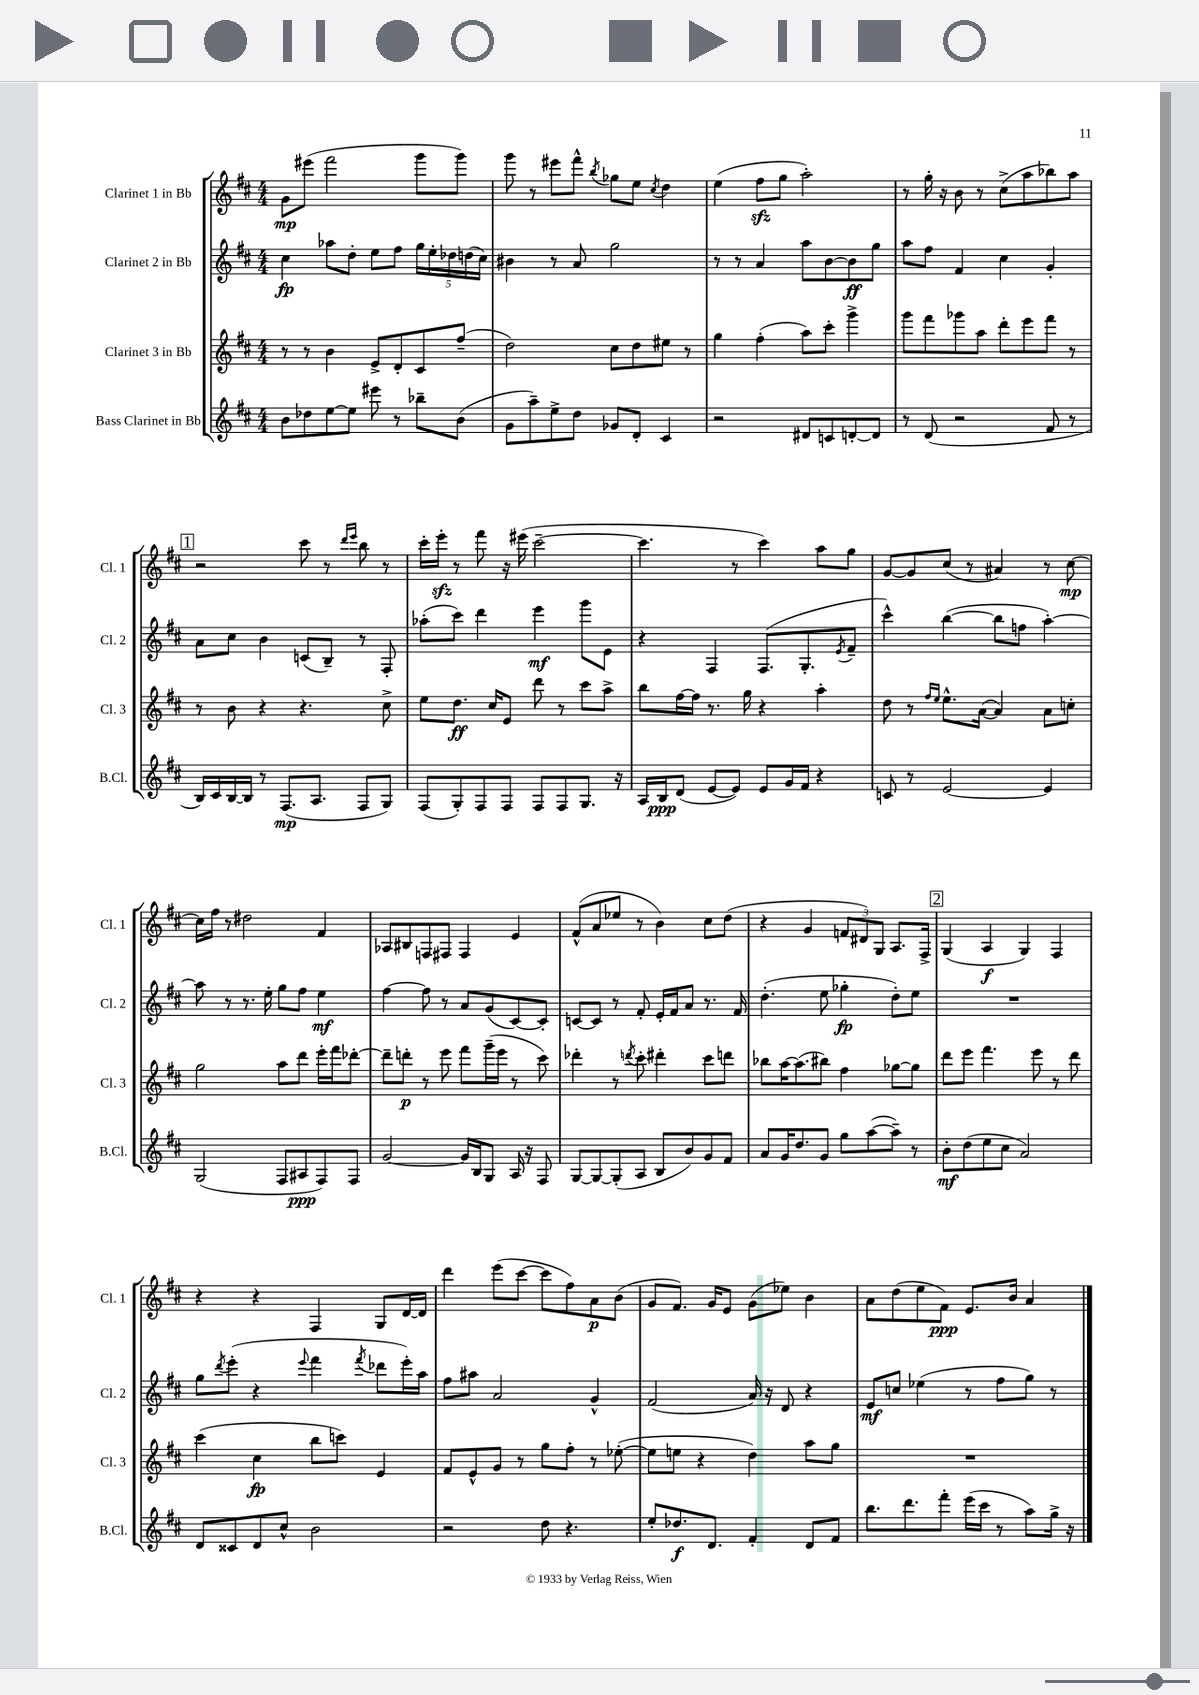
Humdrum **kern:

**kern	**kern	**kern	**kern
*staff4	*staff3	*staff2	*staff1
*clefG2	*clefG2	*clefG2	*clefG2
*k[f#c#]	*k[f#c#]	*k[f#c#]	*k[f#c#]
*M4/4	*M4/4	*M4/4	*M4/4
8b	8r	4cc#	8g
8dd-	8r	.	(8eee#
[8ee	4b	8aa-	2fff#
8ee]	.	8dd'	.
8eee#	8e^	8ee	.
8r	8d'	8ff#	.
8bb-~	8c#	20gg	8ggg
.	.	20ee'	.
.	.	20dd-	.
(8b	(8ff#~	.	8ggg)
.	.	(20dd	.
.	.	20cc#)	.
=	=	=	=
8g	2dd)	4b#	8ggg
8aa~)	.	.	8r
8ee^	.	8r	8eee#
8dd	.	8a	8fff#^^
.	.	.	8qbb
8g-	8cc#	2gg	8gg-
8d'	8dd	.	8ee
.	.	.	8qcc#
4c#	8ee#	.	4dd
.	8r	.	.
=	=	=	=
2r	4gg	8r	(4ee
.	.	8r	.
.	(4ff#'	4a	8ff#
.	.	.	8gg
8d#	8aa)	8aa	2aa')
8c	8ccc#'	[8b	.
[8d'	4ggg^	8b]	.
8d]	.	8gg	.
=	=	=	=
8r	8ggg	8aa	8r
(8d	8fff#	8ff#	16gg'
.	.	.	16r
2r	8ggg-	4f#	8b
.	8aa	.	8r
.	8ddd'	4cc#	(8cc#^
.	8eee	.	8aa
8f#	8fff#	4g'	8bb-)
8r	8r	.	8aa
=	=	=	=
16B)	8r	8a	2r
16c#	.	.	.
[16B	8b	8cc#	.
16B]	.	.	.
8r	4r	4b	.
(8.F#	.	.	.
.	4.r	(8c	8ccc#
8.A	.	.	.
.	.	8B~)	8r
.	.	.	16qqddd
.	.	.	16qqeee
8F#	.	8r	8bb
8G)	8cc#^	8F#'	8r
=	=	=	=
(8F#	8ee	(8aa-'	16ccc#'
.	.	.	16eee'
8G')	8.dd	8ccc#)	8r
8F#	.	4ddd	8fff#
.	16cc#	.	.
8F#	8e	.	16r
.	.	.	(16eee#
8F#	8ddd	4eee	[2ccc#~
8F#	8r	.	.
8.G	8ccc#	8ggg	.
.	8aa^	8e	.
16r	.	.	.
=	=	=	=
16A	8bb	4r	4.ccc#]
16B	.	.	.
(8d	[16ff#	.	.
.	16ff#]	.	.
[8e	8.r	4F#	.
8e])	.	.	8r
.	16gg	.	.
8e	4r	(8.F#	4ccc#)
16g	.	.	.
16f#	.	8.G'	.
4r	4aa'	.	8aa
.	.	8qe	.
.	.	8f#~	8gg
=	=	=	=
8c	8dd	4ccc#^^)	[8g
8r	8r	.	8g]
.	16qqff#	.	.
.	16qqee	.	.
[2e	8.ee^^	([4bb	(8cc#
.	.	.	8r
.	([16a	.	.
.	4a])	8bb]	4a#)
.	.	8ff	.
4e]	8a	[4aa')	8r
.	8cc'	.	[8cc#
=	=	=	=
(2G	2gg	8aa]	16cc#]
.	.	.	16ff#
.	.	8r	8r
.	.	8.r	2dd#
.	.	16ee'	.
8F#	8aa	8gg	.
8A#	8ddd	8ff#	.
8F#)	16eee'	4ee	4f#
.	16fff#	.	.
8F#	[8ddd-'	.	.
=	=	=	=
[2g	8ddd-~]	[4ff#	8A-
.	8ddd'	.	8B#
.	8r	8ff#]	8F
.	8eee	8r	8F#
16g]	8fff#	8a	4F#
16B	.	.	.
8G	(16ggg~	(8g	.
.	16eee	.	.
16A	8r	[8c#)	4e
16r	.	.	.
8F#	8ccc#)	8c#']	.
=	=	=	=
[8G	4ddd-'	[8c	(8f#^^
8G_	.	8c]	8a
(8G']	8r	8r	8ee-
.	8qddd	.	.
8A	8ccc#'	8f#'	8r
8B	4ddd#'	16e'	4b)
.	.	16f#	.
8b)	.	8a	.
8g	8ccc#	8.r	8cc#
8f#	8ddd	.	(8dd
.	.	16f#	.
=	=	=	=
8a	8bb-	(4.dd'	4r
16g	[16aa	.	.
8.dd	(8.aa]	.	.
.	.	.	4g
8g	8bb#)	8ee	.
8gg	4ff#	4gg-'	12f
.	.	.	12d#)
([8aa	.	.	.
.	.	.	12G
8aa~])	[8gg-	8dd')	8.A
8r	8gg-]	8ee	.
.	.	.	16F#^
=	=	=	=
8b'	8ddd	1r	(4G
(8dd	8eee	.	.
8ee	4.fff#	.	4A
8cc#	.	.	.
2a)	.	.	4G)
.	8eee	.	.
.	8r	.	4F#
.	8ddd	.	.
=	=	=	=
8d	(4ccc#	8gg	4r
.	.	8qddd	.
8c##	.	(8eee'	.
8d	4cc#	4r	4r
8cc#^^	.	.	.
.	.	8qqeee	.
2b	8bb	4fff#	4F#
.	8ccc)	.	.
.	.	8qfff#	.
.	4e	8ddd-	8G
.	.	16eee')	[16d
.	.	16aa	16d]
=	=	=	=
2r	8f#	8ff#	4ddd
.	8e^^	8aa#	.
.	8g	2a	(8eee
.	8r	.	[8ccc#
8dd	8gg	.	8ccc#]
4.r	8ff#'	.	8ff#)
.	8r	4g^^	8a
.	([8ee-'	.	(8b
=	=	=	=
8ee'	8ee-]	(2f#	8g
8.dd-	8ee	.	8.f#)
.	4r	.	.
8.d	.	.	16g
.	.	.	8e
4f#'	4dd)	16a)	(8g
.	.	16r	.
.	.	8d	8ee-)
8d	8aa	4r	4b
8f#	8gg	.	.
=	=	=	=
8.bb	1r	8e	8a
.	.	8cc	(8dd
8.ddd	.	.	.
.	.	(4ee-	8ee
8fff#'	.	.	8f#)
(16eee	.	8r	8.e
16ccc#	.	.	.
8r	.	8ff#	.
.	.	.	16b
8aa)	.	8gg)	4a
16gg^	.	8r	.
16r	.	.	.
==	==	==	==
*-	*-	*-	*-
